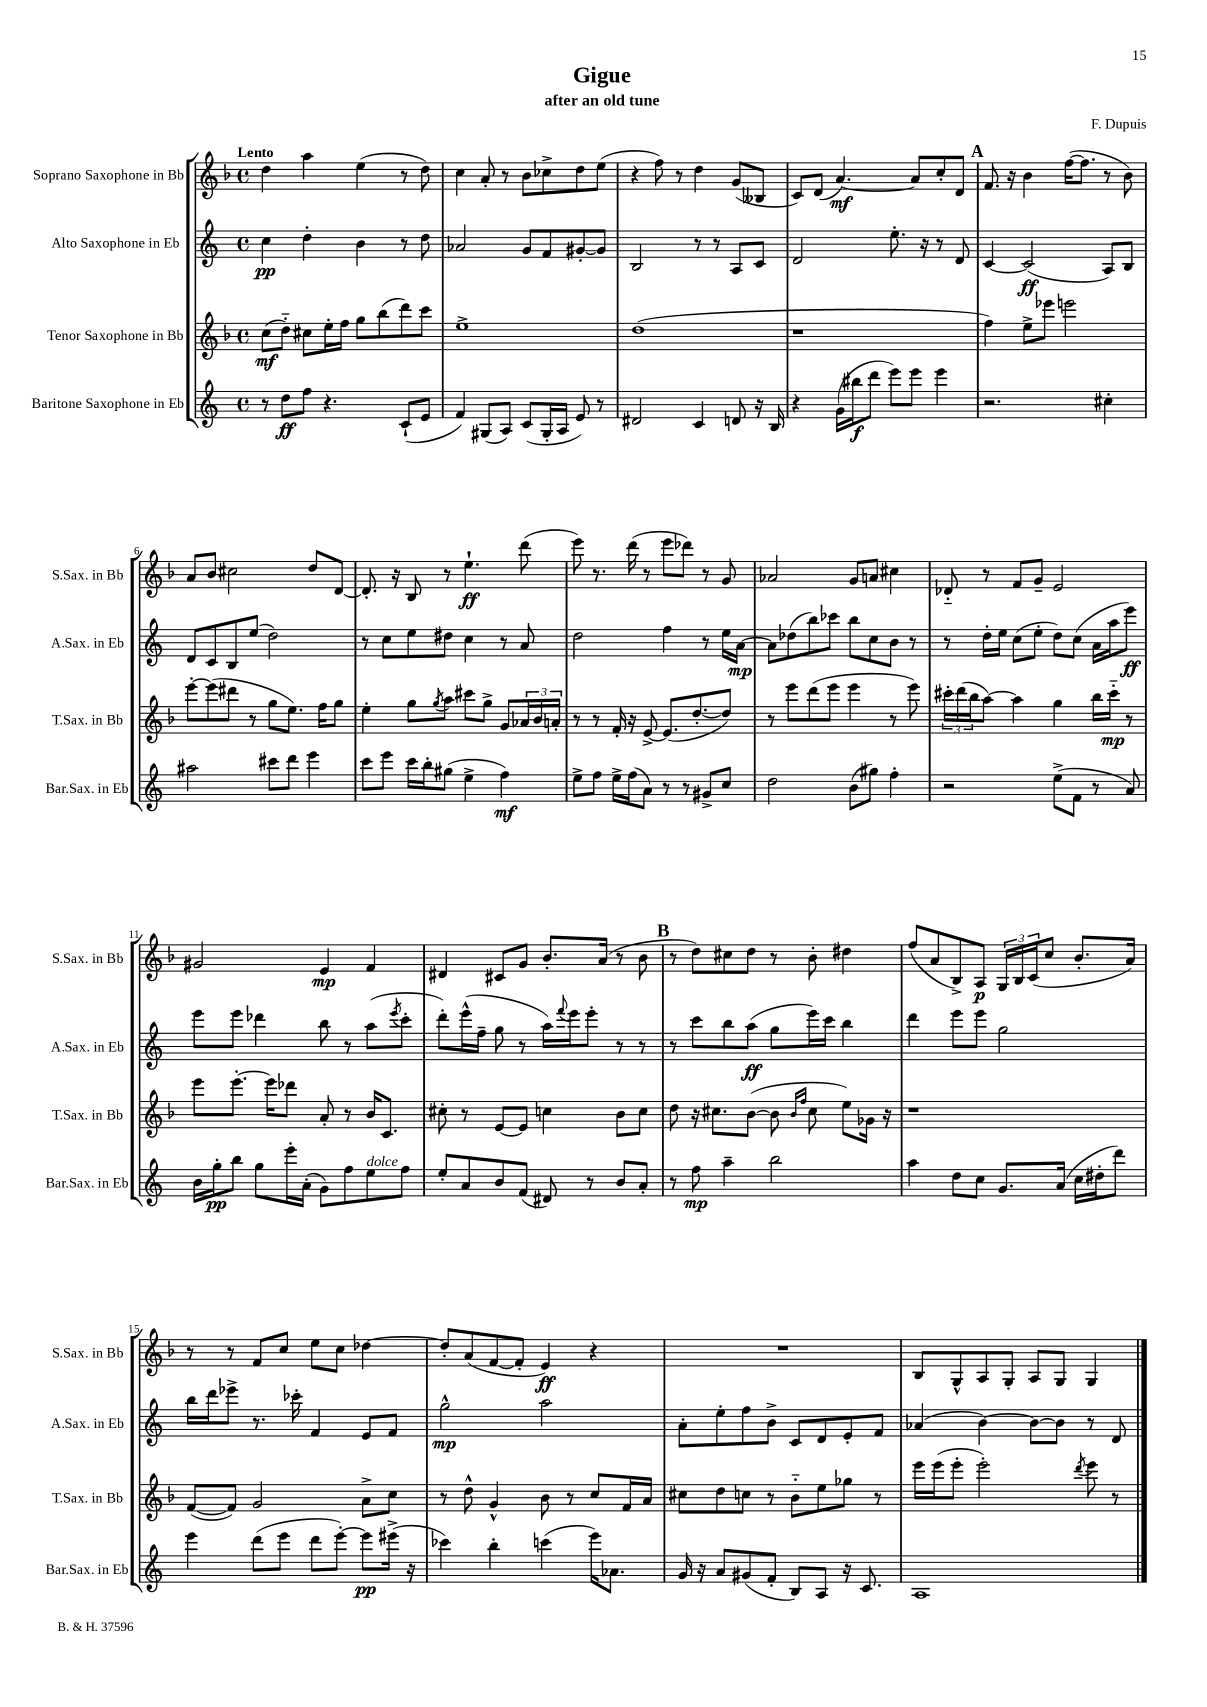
\header { title = "Gigue" composer = "F. Dupuis" subtitle = "after an old tune" }
<<
\new StaffGroup <<
\new Staff = "s0" \with { instrumentName = "Soprano Saxophone in Bb" shortInstrumentName = "S.Sax. in Bb" } {
    \clef treble \key f \major \defaultTimeSignature \time 4/4 \tempo "Lento"
    d''4 a''4 e''4( r8 d''8) |
    c''4 a'8-. r8 bes'8 ces''8-> d''8 e''8( |
    r4 f''8) r8 d''4 g'8( beses8 |
    c'8) d'8( a'4.~\mf) a'8 c''8-. d'8 |
    \mark \markup { \bold "A" } f'8. r16 bes'4 f''16~( f''8. r8 bes'8) |
    a'8 bes'8 cis''2 d''8 d'8~ |
    d'8.-. r16 bes8 r8 e''4.-!\ff d'''8( |
    e'''8) r8. d'''16( r8 e'''8 des'''8) r8 g'8 |
    aes'2 g'8 a'8 cis''4 |
    des'8-_ r8 f'8 g'8-- e'2 |
    gis'2 e'4\mp f'4 |
    dis'4 cis'8 g'8 bes'8.-. a'16( r8 bes'8 |
    \mark \markup { \bold "B" } r8 d''8) cis''8 d''8 r8 bes'8-. dis''4 |
    f''8( a'8 bes8->) a8\p \tuplet 3/2 { g16 bes16 c'16( } c''8 bes'8.-. a'16) |
    r8 r8 f'8 c''8 e''8 c''8 des''4~ |
    des''8-. a'8( f'8~ f'8-. e'4\ff) r4 |
    R1 |
    bes8 g8-^ a8 g8-. a8 g8 g4 \bar "|." |
}
\new Staff = "s1" \with { instrumentName = "Alto Saxophone in Eb" shortInstrumentName = "A.Sax. in Eb" } {
    \clef treble \key c \major \defaultTimeSignature \time 4/4
    c''4\pp d''4-. b'4 r8 d''8 |
    aes'2 g'8 f'8 gis'8~-. gis'8 |
    b2 r8 r8 a8 c'8 |
    d'2 e''8.-. r16 r8 d'8 |
    \mark \markup { \bold "A" } c'4~ c'2\ff( a8) b8 |
    d'8 c'8 b8 e''8( d''2) |
    r8 c''8 e''8 dis''8 c''4 r8 a'8 |
    d''2 f''4 r8 e''16 a'16~\mp |
    a'8 des''8( b''8) ces'''8 b''8 c''8 b'8 r8 |
    r8 d''16-. e''16 c''8( e''8-. d''8) c''8( a'16 a''16 e'''8\ff) |
    e'''8 e'''8 des'''4 b''8 r8 a''8( \acciaccatura { e'''8 } c'''8-. |
    d'''8-.) e'''16-^( f''16-- g''8 r8 a''16) \appoggiatura { f'''8 } e'''16 e'''8-. r8 r8 |
    \mark \markup { \bold "B" } r8 c'''8 b''8 a''8\ff( g''8 e'''16) c'''16 b''4 |
    d'''4 e'''8 e'''8 g''2 |
    b''16 d'''16 ees'''8-> r8. ces'''16-. f'4 e'8 f'8 |
    g''2-^\mp a''2 |
    a'8-. e''8-. f''8 b'8-> c'8 d'8 e'8-. f'8 |
    aes'4( b'4~) b'8~ b'8 r8 d'8 \bar "|." |
}
\new Staff = "s2" \with { instrumentName = "Tenor Saxophone in Bb" shortInstrumentName = "T.Sax. in Bb" } {
    \clef treble \key f \major \defaultTimeSignature \time 4/4
    c''8\mf( d''8-_) cis''8 e''16-. f''16 g''8 bes''8( d'''8) c'''8 |
    e''1-> |
    d''1( |
    r1 |
    \mark \markup { \bold "A" } f''4) e''8-> ees'''8 e'''2 |
    e'''8~-. e'''8( dis'''8 r8 g''8 e''8.) f''16 g''8 |
    e''4-. g''8 \acciaccatura { g''8 } a''8 cis'''8 g''8-> g'8 \tuplet 3/2 { aes'16 bes'16 a'16-. } |
    r8 r8 f'16-. r16 e'8~-> e'8.( d''8.~-. d''8) |
    r8 e'''8 d'''8( e'''8 e'''4 r8 e'''8) |
    \tuplet 3/2 { cis'''16-. d'''16( bes''16 } a''8~) a''4 g''4 bes''16 cis'''16-_\mp r8 |
    e'''8 e'''8.~-. e'''16 des'''8 a'8-. r8 bes'16 c'8. |
    cis''8-. r8 e'8~ e'8 c''4 bes'8 c''8 |
    \mark \markup { \bold "B" } d''8 r16 cis''8. bes'8~( bes'8 \grace { bes'16 f''16 } cis''8 e''8) ges'16 r16 |
    r1 |
    f'8~( f'8) g'2 a'8-> c''8 |
    r8 d''8-^ g'4-^ bes'8 r8 c''8 f'16 a'16 |
    cis''8 d''8 c''8 r8 bes'8-_ e''8 ges''8 r8 |
    e'''16 e'''16( e'''8-. e'''2-.) \acciaccatura { d'''8 } e'''8 r8 \bar "|." |
}
\new Staff = "s3" \with { instrumentName = "Baritone Saxophone in Eb" shortInstrumentName = "Bar.Sax. in Eb" } {
    \clef treble \key c \major \defaultTimeSignature \time 4/4
    r8 d''8\ff f''8 r4. c'8-!( e'8 |
    f'4) gis8( a8) c'8( gis16-. a16 e'8) r8 |
    dis'2 c'4 d'8 r16 b16 |
    r4 g'16( bis''16\f d'''8 e'''8) e'''8 e'''4 |
    \mark \markup { \bold "A" } r2. cis''4-. |
    ais''2 cis'''8 d'''8 e'''4 |
    c'''8 e'''8 c'''16 b''16-. gis''8( e''4-> f''4\mf) |
    e''8-> f''8 e''16-> f''16( a'8) r8 r8 gis'8-> c''8 |
    d''2 b'8( gis''8) f''4-. |
    r2 e''8->( f'8 r8 a'8) |
    b'16 g''16-.\pp b''8 g''8 e'''16-. a'16-.( g'8) f''8 e''8^\markup { \italic "dolce" } f''8 |
    e''8-. a'8 b'8 f'8( dis'8) r8 b'8 a'8-. |
    \mark \markup { \bold "B" } r8 f''8\mp a''4-- b''2 |
    a''4 d''8 c''8 g'8. a'16( c''16 dis''16-. d'''8) |
    e'''4 d'''8( e'''8 d'''8 e'''8~-.) e'''8\pp eis'''16->( r16 |
    ces'''4) b''4-. c'''4( e'''16) aes'8. |
    g'16 r16 a'8 gis'8( f'8-. b8) a8 r16 c'8. |
    a1 \bar "|." |
}
>>
>>
